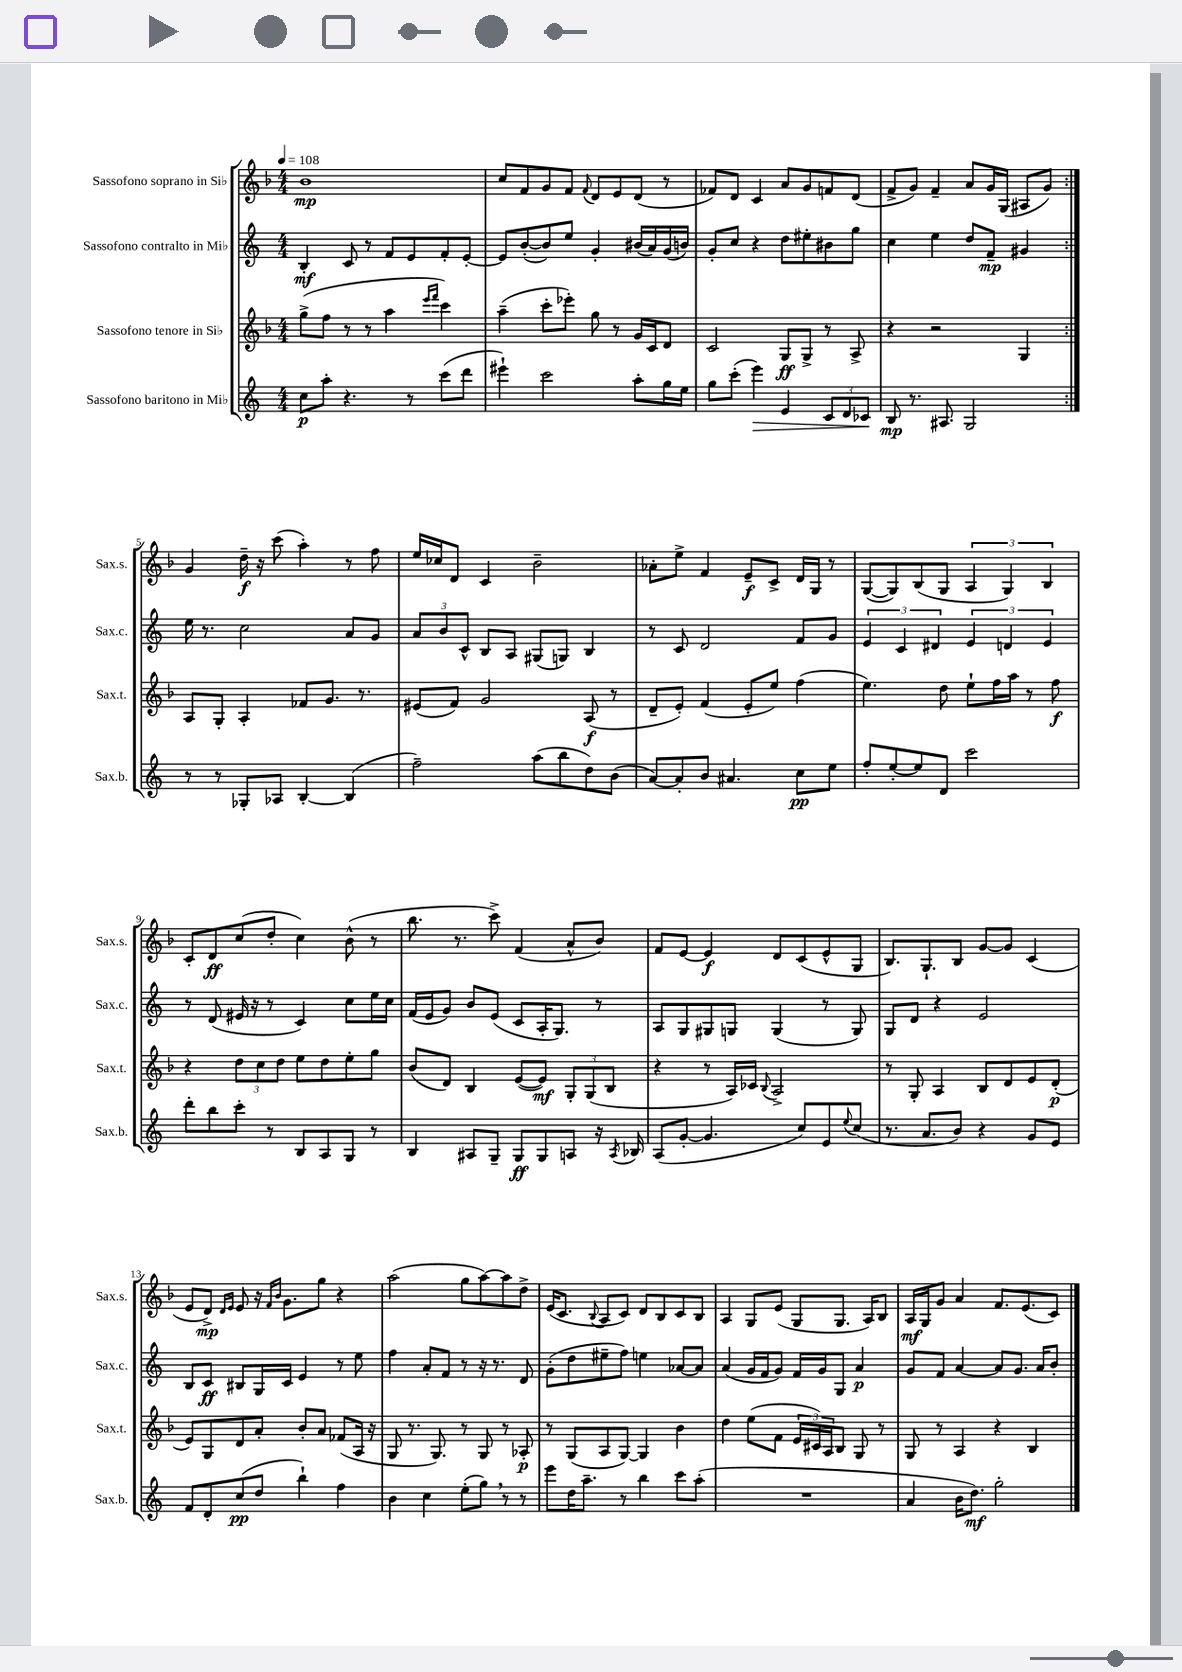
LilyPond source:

<<
\new StaffGroup <<
\new Staff = "s0" \with { instrumentName = "Sassofono soprano in Sib" shortInstrumentName = "Sax.s." } {
    \clef treble \key f \major \numericTimeSignature \time 4/4 \tempo 4 = 108
    \repeat volta 2 { bes'1\mp |
    c''8 f'8 g'8 f'8 \appoggiatura { f'8 } d'8 e'8 d'8( r8 |
    fes'8) d'8 c'4 a'8 g'8 f'8 d'8( |
    f'8-> g'8) f'4-- a'8 g'16 g16( ais8 g'8) | }
    g'4 d''16--\f r16 c'''8( a''4-.) r8 f''8 |
    e''16 ces''16 d'8 c'4 bes'2-- |
    aes'8-. e''8-> f'4 e'8--\f c'8-> d'16 g16 r8 |
    g8~( g8) bes8( g8 \tuplet 3/2 { a4 g4) bes4 } |
    c'8-. d'8\ff c''8( d''8-. c''4) bes'8-^( r8 |
    bes''8. r8. c'''8->) f'4( a'8-^ bes'8) |
    f'8 e'8~ e'4\f d'8 c'8( e'8-^ g8 |
    bes8.) g8.-! bes8 g'8~ g'8 c'4( |
    e'8 d'8->\mp) \grace { d'16 e'16 } e'8 r16 \grace { f'16 bes'16 } g'8. g''8 r4 |
    a''2( g''8 a''8~) a''8 d''8-> |
    e'16( c'8. \appoggiatura { bes8 } a8 c'8) d'8 bes8 c'8 bes8 |
    a4 g8 e'8( g8 g8. a16) bes8 |
    a16\mf g16 g'8 a'4 f'8. e'8.( c'8) \bar "|." |
}
\new Staff = "s1" \with { instrumentName = "Sassofono contralto in Mib" shortInstrumentName = "Sax.c." } {
    \clef treble \key c \major \numericTimeSignature \time 4/4
    \repeat volta 2 { b4-.\mf c'8 r8 f'8 e'8 f'8-. e'8~-. |
    e'8 b'8~-.( b'8) e''8 g'4-. bis'16( a'16) g'16( b'16) |
    g'8-. c''8 r4 d''8 eis''8-. bis'8 g''8 |
    c''4 e''4 d''8 f'8--\mp gis'4 | }
    e''16 r8. c''2 a'8 g'8 |
    \tuplet 3/2 { a'8 b'8 c'8-^ } b8 a8 gis8( g8) b4 |
    r8 c'8 d'2 f'8 g'8 |
    \tuplet 3/2 { e'4 c'4 dis'4 } \tuplet 3/2 { e'4 d'4 e'4 } |
    r8 d'8( eis'16 r16 r8 c'4) c''8 e''16 c''16 |
    f'16( e'16 g'8) b'8 e'8( c'8 a16-. g8.) r8 |
    a8 g8 gis8 g8 g4( r8 g8) |
    g8 d'8 r4 e'2 |
    b8 c'8\ff bis8 g16 c'16 e'4 r8 e''8 |
    f''4 a'8-. f'8 r8 r16 r8. d'8 |
    g'8-.( d''8 eis''8-- f''8) e''4 aes'8~ aes'8 |
    a'4( g'16 f'16 g'8) f'16 g'16 g8 a'4\p |
    g'8 f'8 a'4~ a'8 g'8. a'16 b'8-. \bar "|." |
}
\new Staff = "s2" \with { instrumentName = "Sassofono tenore in Sib" shortInstrumentName = "Sax.t." } {
    \clef treble \key f \major \numericTimeSignature \time 4/4
    \repeat volta 2 { g''8->( f''8 r8 r8 a''4 \grace { e'''16 f'''16 } c'''4) |
    a''4--( c'''8-. ees'''8-.) g''8 r8 g'16 c'16 d'8 |
    c'2 g8\ff g8-> r8 a8-> |
    r4 r2 g4 | }
    a8 g8-. a4-. fes'8 g'8. r8. |
    eis'8( f'8) g'2 a8\f( r8 |
    d'8-- e'8-.) f'4( e'8-. e''8) f''4( |
    e''4.) d''8 e''8-! f''16 a''16 r8 f''8\f |
    r4 \tuplet 3/2 { d''8 c''8 d''8 } e''8 d''8 e''8-. g''8 |
    bes'8( d'8) bes4 e'8~( e'8\mf) \tuplet 3/2 { g8-. g8( bes8 } |
    r4 r8 a16) ces'16 \appoggiatura { bes8 } a2-> |
    r8 g8-. a4 bes8 d'8 e'8 d'8-.\p( |
    e'8) g8 d'8 a'8-. bes'8-. a'8 fes'8( a16 r16 |
    g8 r8. g8.) r8 g8 r8 aes8-.\p |
    r8 g8( a8 g8~) g4 bes'4 |
    d''4 e''8( f'8 \tuplet 3/2 { e'16 cis'16) a16 } bes8 g8 r8 |
    g8 r8 a4 r4 bes4 \bar "|." |
}
\new Staff = "s3" \with { instrumentName = "Sassofono baritono in Mib" shortInstrumentName = "Sax.b." } {
    \clef treble \key c \major \numericTimeSignature \time 4/4
    \repeat volta 2 { c''8\p a''8-. r4. r8 c'''8( d'''8 |
    eis'''4-!) c'''2 a''8-. g''16 e''16 |
    g''8 c'''8-.( e'''4\>) e'4 \tuplet 3/2 { c'8 d'8 ces'8\! } |
    b8\mp r8. ais8. g2 | }
    r8 r8 ges8-. aes8 b4~-. b4( |
    f''2--) a''8( b''8 d''8) b'8( |
    a'8~) a'8-. b'8 ais'4. c''8\pp e''8 |
    f''8-. e''8~-. e''8 d'8 c'''2 |
    d'''8-. b''8 c'''8-. r8 b8 a8 g8 r8 |
    b4 ais8 g8-- g8\ff g8 a8 r16 \acciaccatura { a8 } bes16 |
    a8( g'8~-. g'4. c''8) e'8 \appoggiatura { e''8 } c''8( |
    r8. a'8. b'8) r4 g'8 e'8 |
    f'8 d'8-. c''8\pp( d''8 b''4-!) f''4 |
    b'4 c''4 e''8-.( g''8) \breathe r8 r8 |
    e'''8 d''16 a''8.-- r8 b''4 c'''8 a''8-.( |
    R1 |
    a'4 b'16 d''8.\mf) g''2-. \bar "|." |
}
>>
>>
